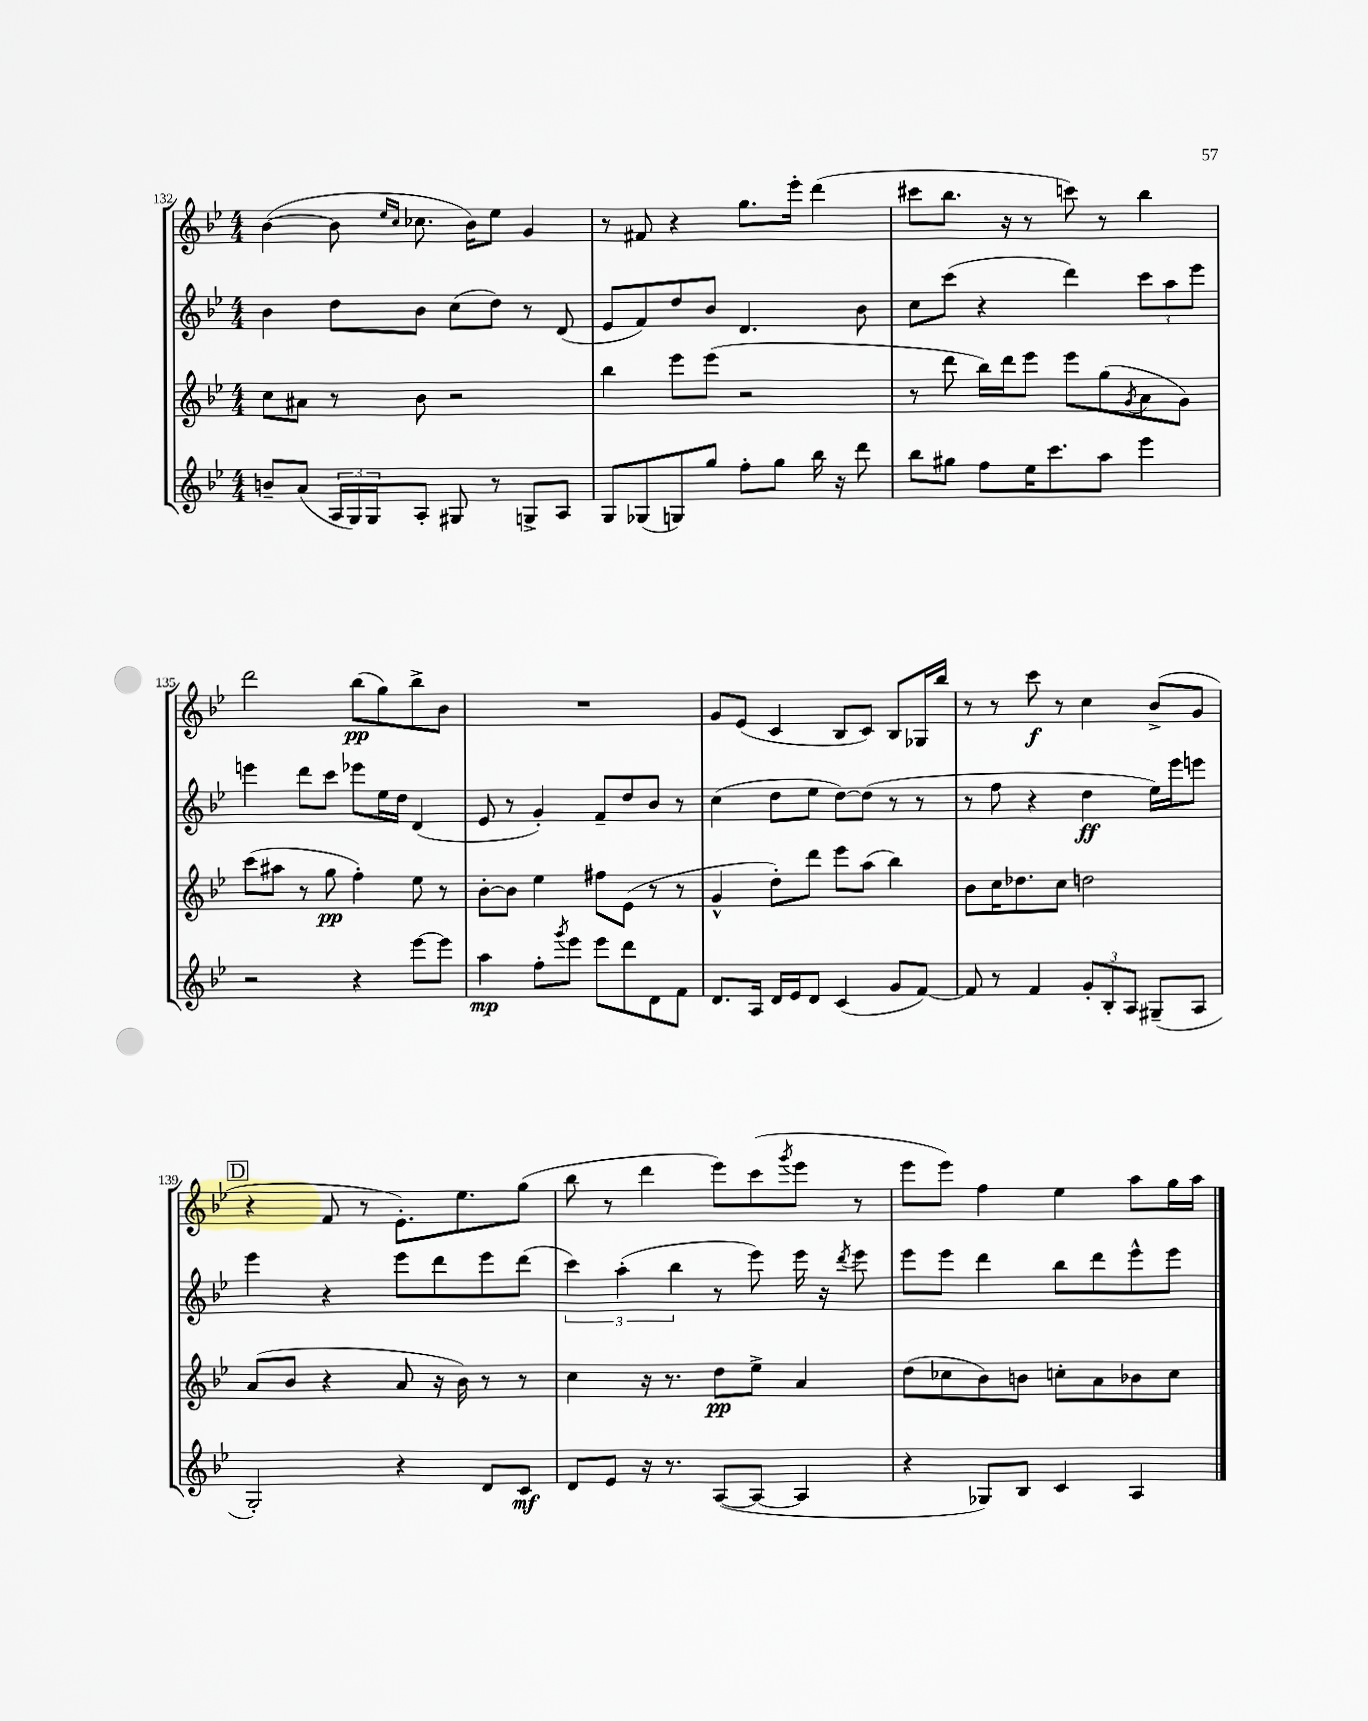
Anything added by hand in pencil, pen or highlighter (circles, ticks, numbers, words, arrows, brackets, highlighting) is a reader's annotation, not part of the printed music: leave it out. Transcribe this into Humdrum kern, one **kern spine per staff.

**kern	**dynam	**kern	**dynam	**kern	**dynam	**kern	**dynam
*part4	*part4	*part3	*part3	*part2	*part2	*part1	*part1
*staff4	*staff4	*staff3	*staff3	*staff2	*staff2	*staff1	*staff1
*clefG2	*	*clefG2	*	*clefG2	*	*clefG2	*
*k[b-e-]	*	*k[b-e-]	*	*k[b-e-]	*	*k[b-e-]	*
*M4/4	*	*M4/4	*	*M4/4	*	*M4/4	*
=132	=132	=132	=132	=132	=132	=132	=132
8bn~/L	.	8cc\L	.	4b-\	.	([4b-\	.
(8a/J	.	8a#X\J	.	.	.	.	.
24A/LL	.	8r	.	8dd\L	.	8b-\]	.
24G/)	.	.	.	.	.	.	.
24G/J	.	.	.	.	.	.	.
.	.	.	.	.	.	16qqee-/LL	.
.	.	.	.	.	.	16qqcc/JJ	.
8A'/J	.	8b-\	.	8b-\J	.	8.cc-X\	.
8G#X/	.	2r	.	(8cc\L	.	.	.
.	.	.	.	.	.	16b-\KL)	.
8r	.	.	.	8dd\J)	.	8ee-\J	.
8Gn^/L	.	.	.	8r	.	4g/	.
8A/J	.	.	.	(8d/	.	.	.
=133	=133	=133	=133	=133	=133	=133	=133
8G/L	.	4bb-\	.	8e-/L	.	8r	.
(8G-X/	.	.	.	8f/)	.	8f#X/	.
8Gn/)	.	8eee-\L	.	8dd/	.	4r	.
8gg/J	.	(8eee-\J	.	8b-/J	.	.	.
8ff'\L	.	2r	.	4.d/	.	8.gg\L	.
8gg\J	.	.	.	.	.	.	.
.	.	.	.	.	.	16eee-'\Jk	.
16bb-\	.	.	.	.	.	(4ddd\	.
16r	.	.	.	.	.	.	.
8ddd\	.	.	.	8b-\	.	.	.
=134	=134	=134	=134	=134	=134	=134	=134
8bb-\L	.	8r	.	8cc\L	.	8ccc#X\L	.
8gg#X\J	.	8ddd\	.	(8ccc\J	.	8.bb-\J	.
8ff\L	.	16bb-\LL)	.	4r	.	.	.
.	.	16ddd\J	.	.	.	16r	.
16ee-\K	.	8eee-\J	.	.	.	8r	.
8.ccc\	.	.	.	.	.	.	.
.	.	8eee-\L	.	4ddd\)	.	8cccn\)	.
8aa\J	.	(8gg\	.	.	.	8r	.
.	.	8qg/	.	.	.	.	.
4eee-\	.	8a\	.	12ccc\L	.	4bb-\	.
.	.	.	.	12aa\	.	.	.
.	.	8g\J)	.	.	.	.	.
.	.	.	.	12eee-\J	.	.	.
!!LO:LB:g=z
=135	=135	=135	=135	=135	=135	=135	=135
2r	.	(8ccc\L	.	4eeen\	.	2ddd\	.
.	.	8aa#X\J	.	.	.	.	.
.	.	8r	.	8ddd\L	.	.	.
.	.	8gg\	pp	8ccc\J	.	.	.
4r	.	4ff'\)	.	8eee-X\L	.	(8bb-\L	pp
.	.	.	.	16ee-\L	.	8gg\)	.
.	.	.	.	16dd\JJ	.	.	.
[8eee-\L	.	8ee-\	.	(4d/	.	8bb-^\	.
8eee-\J]	.	8r	.	.	.	8b-\J	.
=136	=136	=136	=136	=136	=136	=136	=136
4aa\	mp	[8b-'\L	.	8e-/	.	1r	.
.	.	8b-\J]	.	8r	.	.	.
8ff'\L	.	4ee-\	.	4g'/)	.	.	.
8qggg/	.	.	.	.	.	.	.
8eee-\J	.	.	.	.	.	.	.
8eee-\L	.	8ff#X\L	.	8f~/L	.	.	.
8ddd\	.	(8e-\J	.	8dd/	.	.	.
8d\	.	8r	.	8b-/J	.	.	.
8f\J	.	8r	.	8r	.	.	.
=137	=137	=137	=137	=137	=137	=137	=137
8.d/L	.	4g^^/	.	(4cc\	.	8g/L	.
.	.	.	.	.	.	(8e-/J	.
16A/Jk	.	.	.	.	.	.	.
16d/LL	.	8dd'\L)	.	8dd\L	.	4c/	.
16e-/J	.	.	.	.	.	.	.
8d/J	.	8ddd\J	.	8ee-\J	.	.	.
(4c/	.	8eee-\L	.	[8dd\L)	.	8B-/L	.
.	.	(8aa\J	.	(8dd\J]	.	8c/J)	.
8g/L	.	4bb-\)	.	8r	.	8B-/L	.
[8f/J)	.	.	.	8r	.	16G-X/L	.
.	.	.	.	.	.	16bb-/JJ	.
=138	=138	=138	=138	=138	=138	=138	=138
8f/]	.	8b-\L	.	8r	.	8r	.
8r	.	16cc\K	.	8ff\	.	8r	.
.	.	8.dd-X\	.	.	.	.	.
4f/	.	.	.	4r	.	8ccc\	f
.	.	8cc\J	.	.	.	8r	.
12g'/L	.	2ddn\	.	4dd\	ff	4cc\	.
12B-'/	.	.	.	.	.	.	.
12A/J	.	.	.	.	.	.	.
(8G#X~/L	.	.	.	16ee-\LL)	.	(8b-^/L	.
.	.	.	.	16eee-\J	.	.	.
8A/J	.	.	.	8eeen\J	.	8g/J	.
!!LO:LB:g=z
!!LO:REH:place=s1:t=D
=139	=139	=139	=139	=139	=139	=139	=139
2G'/)	.	(8a/L	.	4eee-\	.	4r	.
.	.	8b-/J	.	.	.	.	.
.	.	4r	.	4r	.	8f/	.
.	.	.	.	.	.	8r	.
4r	.	8a/	.	8eee-\L	.	8.e-'\L)	.
.	.	16r	.	8ddd\	.	.	.
.	.	16b-\)	.	.	.	8.ee-\	.
8d/L	.	8r	.	8eee-\	.	.	.
8c/J	mf	8r	.	(8ddd\J	.	(8gg\J	.
=140	=140	=140	=140	=140	=140	=140	=140
8d/L	.	4cc\	.	6ccc\)	.	8bb-\	.
8e-/J	.	.	.	.	.	8r	.
.	.	.	.	(6aa'\	.	.	.
16r	.	16r	.	.	.	4ddd\	.
8.r	.	8.r	.	.	.	.	.
.	.	.	.	6bb-\	.	.	.
([8A/L	.	8dd\L	pp	8r	.	8eee-\L)	.
8A/J_	.	8ee-^\J	.	8eee-\)	.	(8ccc\	.
.	.	.	.	.	.	8qggg/	.
4A/]	.	4a/	.	16eee-\	.	8eee-\J	.
.	.	.	.	16r	.	.	.
.	.	.	.	8qddd/	.	.	.
.	.	.	.	8eee-\	.	8r	.
=141	=141	=141	=141	=141	=141	=141	=141
4r	.	(8dd\L	.	8eee-\L	.	8eee-\L	.
.	.	8cc-X\	.	8eee-\J	.	8eee-\J)	.
8G-X/L)	.	8b-\)	.	4ddd\	.	4ff\	.
8B-/J	.	8bn\J	.	.	.	.	.
4c/	.	8ccn'\L	.	8bb-\L	.	4ee-\	.
.	.	8a\	.	8ddd\	.	.	.
4A/	.	8b-X\	.	8eee-^^\	.	8aa\L	.
.	.	8cc\J	.	8eee-\J	.	16gg\L	.
.	.	.	.	.	.	16aa\JJ	.
==	==	==	==	==	==	==	==
*-	*-	*-	*-	*-	*-	*-	*-
